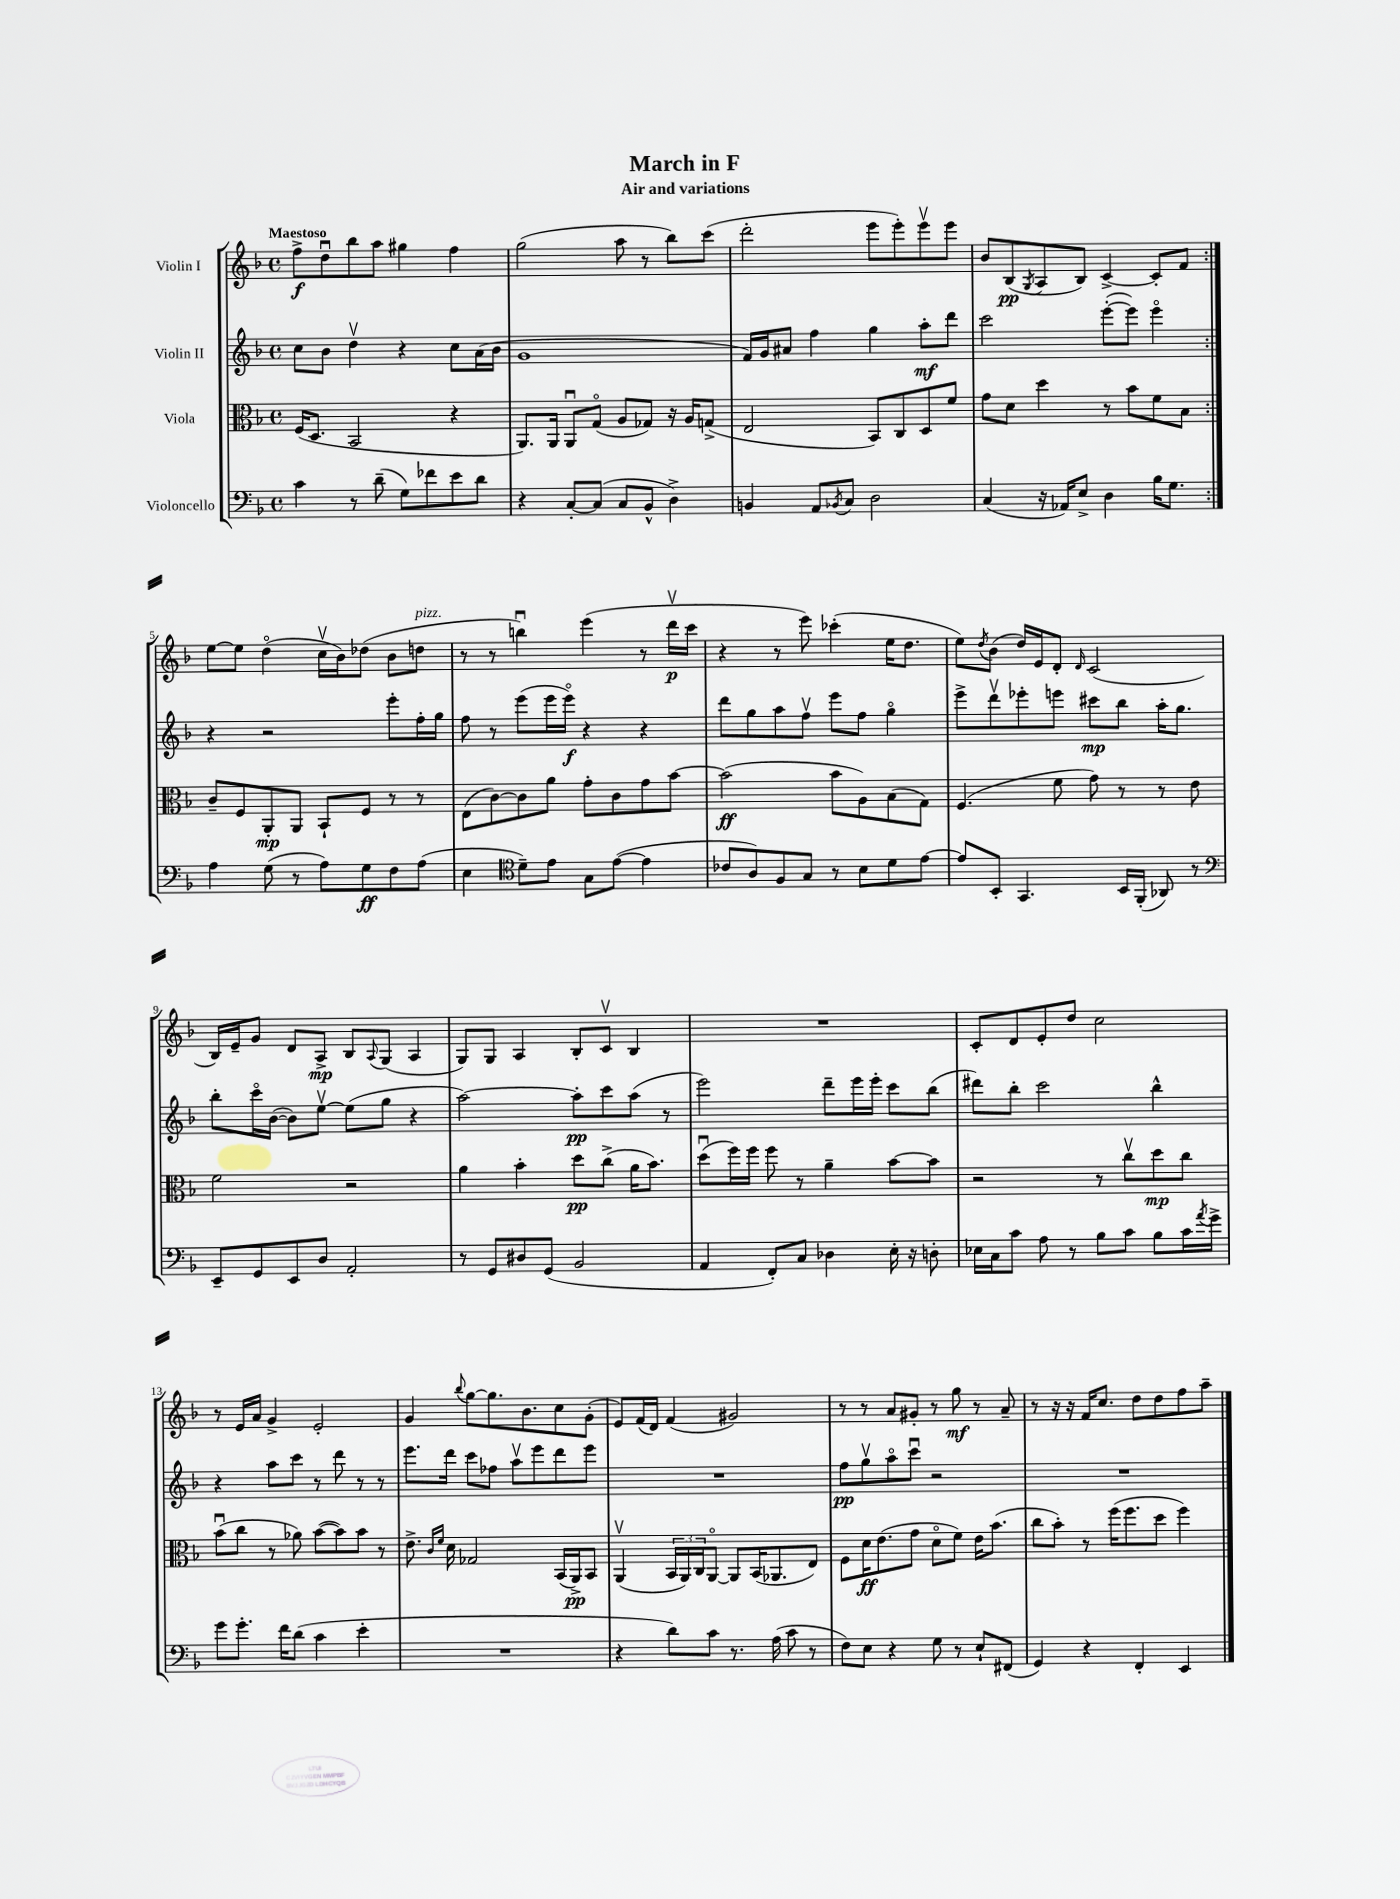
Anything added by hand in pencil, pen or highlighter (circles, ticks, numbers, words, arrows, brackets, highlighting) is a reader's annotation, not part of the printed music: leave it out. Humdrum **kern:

**kern	**kern	**kern	**kern
*staff4	*staff3	*staff2	*staff1
*clefF4	*clefC3	*clefG2	*clefG2
*k[b-]	*k[b-]	*k[b-]	*k[b-]
*M4/4	*M4/4	*M4/4	*M4/4
*met(c)	*met(c)	*met(c)	*met(c)
4c\	(16F/LK	8cc\L	8ff^\L
.	8.D/J	.	.
.	.	8b-\J	8ddu\
8r	2BB-/	4ddv\	8bb-\
(8d~\	.	.	8aa\J
8G\L)	.	4r	4gg#\
8f-\	.	.	.
8e\	4r	8cc\L	4ff\
8d\J	.	(16a\L	.
.	.	16b-\JJ	.
=	=	=	=
4r	8.AA/L)	1g	(2gg\
.	16AA/Jk	.	.
[8C'/L	8AAu/L	.	.
(8C/]J	(8Go/J	.	.
8C/L	8A/L	.	8aa\
8BB-^^/J	8G-/J)	.	8r
4D^\)	16r	.	8bb-\L)
.	16A/LK	.	.
.	(8G^/J	.	(8ccc\J
=	=	=	=
4BB/	2E/	16f/LL)	2ddd'\
.	.	16g/J	.
.	.	8a#/J	.
8AA/L	.	4ff\	.
8qBB-/	.	.	.
8C/J	.	.	.
2D\	8BB-/L)	4gg\	8eee\L
.	8C/	.	8eee'\)
.	8D/	8aa'\L	8eeev\
.	8f/J	8ddd\J	8eee\J
=	=	=	=
(4C/	8g\L	2ccc\	8b-/L
.	8d\J	.	(8B-/
.	.	.	8qG/
16r	4dd\	.	8A/
16AA-/LK)	.	.	.
8E^/J	.	.	8B-/J)
4D\	8r	([8eee'\L	[4c^/
.	8b-\L	8eee\]J)	.
16B-\LK	8f\	4eeeo\	8c'/]L
8.G\J	.	.	.
.	8B-\J	.	8f/J
=:|!	=:|!	=:|!	=:|!
4A\	8c~/L	4r	[8ee\L
.	8F/	.	8ee\]J
(8G\	8AA'/	2r	(4ddo\
8r	8AA/J	.	.
8A\L)	8BB-`/L	.	16ccv\LL
.	.	.	16b-\J)
8G\	8F/J	.	(8dd-\J
8F\	8r	8eee'\L	8b-\L
(8A\J	8r	16ff'\L	8dd\J
.	.	16gg\JJ	.
=	=	=	=
4E\	(8E\L	8ff\	8r
.	[8c\)	8r	8r
*clefC4	*	*	*
8d~\L)	8c\]	(8eee\L	4bbu\)
8e\J	8a\J	16eee\L	.
.	.	16eeeo\JJ)	.
8G\L	8g'\L	4r	(4eee\
([8e\J	8c\	.	.
4e\]	8g\	4r	8r
.	[8b-\J	.	16dddv\LL
.	.	.	16ccc\JJ
=	=	=	=
8c-/L	(2b-\]	8ddd\L	4r
8A/)	.	8gg\	.
8F/	.	8aa\	8r
8G/J	.	8ffv\J	8eee\)
8r	8b-\L	8eee\L	(4ccc-'\
8B-\L	8A\)	8ff\J	.
8d\	(8B-\	4ggo\	16ee\LK
.	.	.	8.dd\J
[8e\J	8G\J)	.	.
=	=	=	=
8e/]L	(4.F/	8eee^\L	8ee\L)
.	.	.	8qdd/
8BB-'/J	.	8dddv\	(8b-\J
4.GG/	.	8eee-'\	16dd/LL)
.	.	.	16e/J
.	8f\	8eee\J	8d'/J
.	.	.	16qqd/
.	8g\)	8ccc#\L	(2c/
16BB-/LL	8r	8bb-\J	.
(16FF'/JJ	.	.	.
8AA-/)	8r	16aa'\LK	.
.	.	8.gg\J	.
8r	8e\	.	.
=	=	=	=
*clefF4	*	*	*
8EE~/L	2f\	8bb-'\L	16B-/LL)
.	.	.	16e~/J
8GG/	.	16ccco\L	8g/J
.	.	([16b-\JJ	.
8EE/	.	8b-\]L)	8d/L
8D/J	.	[8eev\J	8A^/J
2AA'/	2r	(8ee\]L	8B-/L
.	.	.	8qqA/
.	.	8gg\J	(8G/J
.	.	4r	4A/
=	=	=	=
8r	4a\	[2aa\)	8G/L)
8GG/L	.	.	8G/J
8D#/	4b-'\	.	4A/
(8GG/J	.	.	.
2BB-/	8dd\L	8aa'\]L	8B-'/L
.	(8cc^\J	8ccc\	8cv/J
.	16a\LK	(8aa\J	4B-/
.	8.b-\J)	.	.
.	.	8r	.
=	=	=	=
4AA/	(8ddu\L	2eee\)	1r
.	16ff\L)	.	.
.	16ff\JJ	.	.
8FF'/L)	8ff\	.	.
8C/J	8r	.	.
4D-\	4a~\	8ddd~\L	.
.	.	16eee\L	.
.	.	16eee'\JJ	.
16E'\	[8b-\L	8ccc\L	.
16r	.	.	.
8D'\	8b-\]J	(8bb-\J	.
=	=	=	=
16E-\LL	2r	8ddd#\L)	8c'/L
16C\J	.	.	.
8c\J	.	8bb-'\J	8d/
8A\	.	2ccc\	8e'/
8r	.	.	8dd/J
8B-\L	8r	.	2cc\
8c\J	8ccv\L	.	.
8B-\L	8dd\	4bb-^^\	.
16c\L	8cc\J	.	.
8qa/	.	.	.
16g^\JJ	.	.	.
=	=	=	=
8g\L	(8b-u\L	4r	8r
8.g'\J	8cc\J	.	16e/LL
.	.	.	16a/JJ
.	8r	8aa\L	4g^/
16f\LK	.	.	.
(8d\J	8a-\)	8ccc\J	.
4c\	([8b-\L	8r	2e'/
.	8b-\])	8ddd\	.
4e'\	8b-\J	8r	.
.	8r	8r	.
=	=	=	=
1r	8.e^\	8.eee\L	4g/
.	16qqc/LL	.	.
.	16qqf/JJ	.	.
.	16d\	16ddd\Jk	.
.	.	.	8qqbb-/
.	2G-/	8ccc\L	[8gg\L
.	.	8ff-\J	8.gg\]
.	.	8aav\L	.
.	.	.	8.b-\
.	.	8eee\	.
.	(16BB-/LL	8ddd\	8cc\
.	16AA^/J)	.	.
.	8BB-/J	8eee\J	(8g'\J
=	=	=	=
4r	(4AAv/	1r	8e/L)
.	.	.	(16f/L
.	.	.	16d/JJ)
8d\L)	24BB-/LL	.	(4f/
.	24AA/)	.	.
.	24C/J	.	.
8c\J	[8AAo/J	.	.
8.r	8AA/]L	.	2g#/)
.	(16BB-/K	.	.
(16A\	8.AA-/	.	.
8c\	.	.	.
8r	8E/J)	.	.
=	=	=	=
8F\L)	8F\L	8ff\L	8r
8E\J	16d\K	8ggv\	8r
.	(8.e\	.	.
4r	.	8aao\	8a/L
.	8g\J	8cccu\J	8g#'/J
8G\	8do\L	2r	8r
8r	8f\J)	.	8gg\
8E`/L	16e\LK	.	8r
.	(8.b-\J	.	.
(8FF#/J	.	.	8a~/
=	=	=	=
4GG/)	8cc\L	1r	8r
.	8b-'\J)	.	16r
.	.	.	16r
4r	8r	.	16f/LK
.	.	.	8.cc/J
.	(16ff\LK	.	.
.	8.ff\	.	.
4FF'/	.	.	8dd\L
.	8dd\J	.	8dd\
4EE/	4ff\)	.	8ff\
.	.	.	8aa~\J
==	==	==	==
*-	*-	*-	*-
